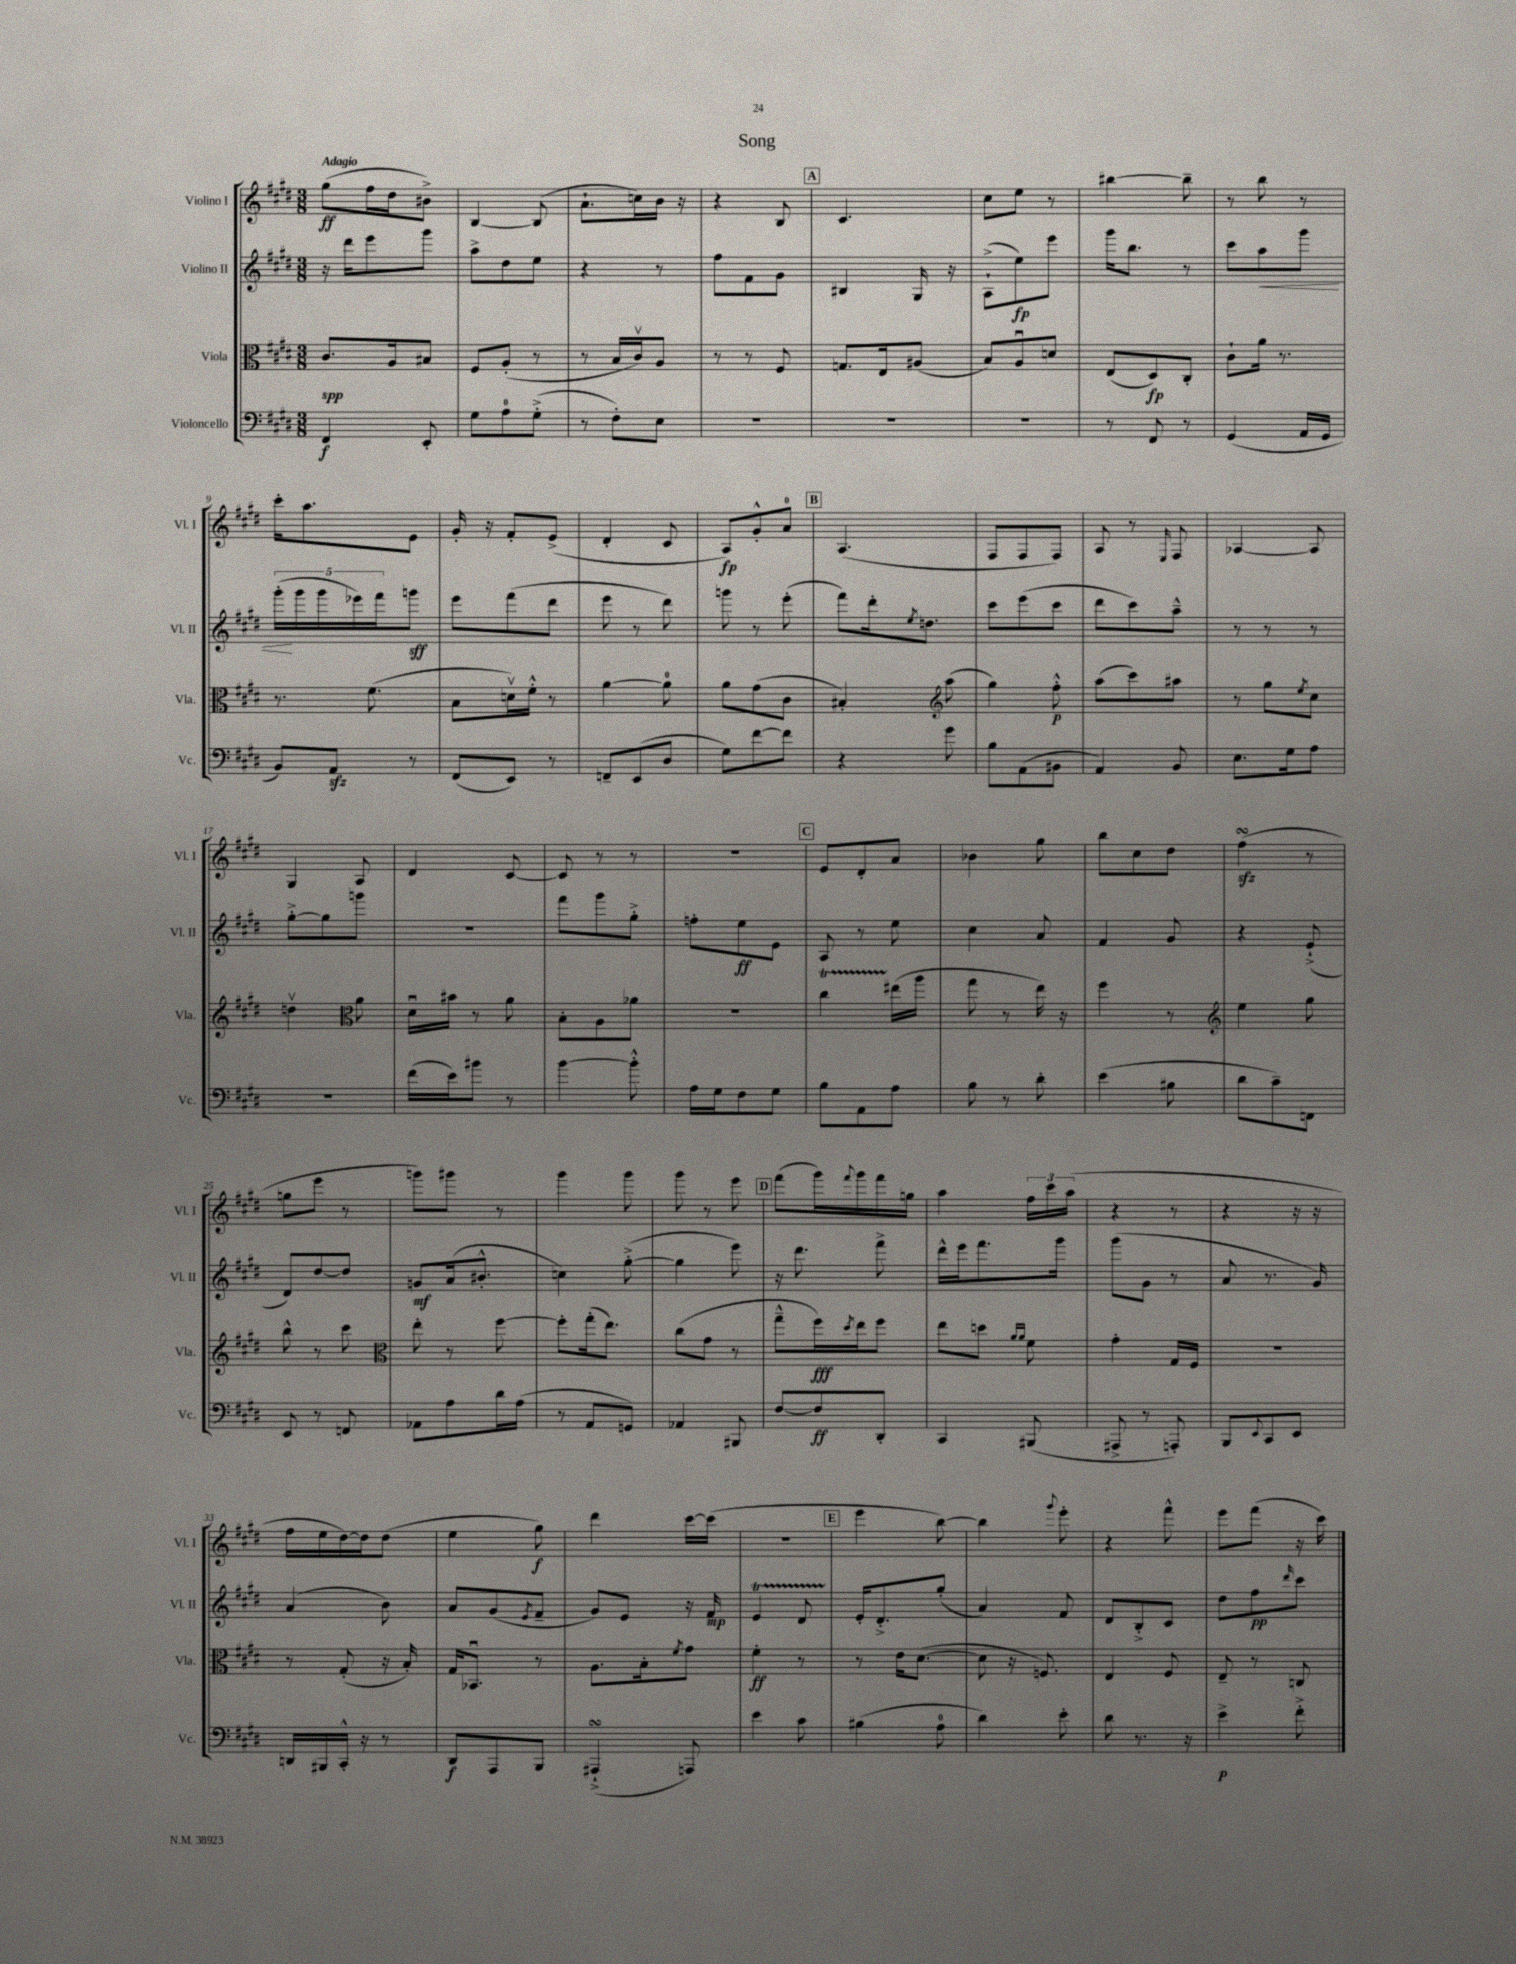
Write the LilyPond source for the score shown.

\header { title = "Song" }
<<
\new StaffGroup <<
\new Staff = "s0" \with { instrumentName = "Violino I" shortInstrumentName = "Vl. I" } {
    \clef treble \key e \major \numericTimeSignature \time 3/8 \tempo "Adagio"
    gis''8\ff( fis''16 dis''16 bis'8->) |
    b4~ b8( |
    a'8.-! c''16) b'16 r16 |
    r4 b8 |
    \mark \markup { \box "A" } cis'4. |
    cis''8 e''8 r8 |
    bis''4~ bis''8-- |
    r8 b''8 r8 |
    cis'''16-. a''8. e'8 |
    gis'16-. r16 fis'8-. e'8->( |
    dis'4-. cis'8 |
    a8\fp) gis'8-.-^ a'8-0 |
    \mark \markup { \box "B" } a4.( |
    fis8 fis8 fis8) |
    a8 r8 \grace { e16 } fis8 |
    aes4~ aes8 |
    gis4 a8 |
    dis'4 cis'8~ |
    cis'8 r8 r8 |
    R4. |
    \mark \markup { \box "C" } e'8 dis'8-. a'8 |
    bes'4 gis''8 |
    b''8 cis''8 dis''8 |
    fis''4\turn\sfz( r8 |
    g''8 e'''8 r8 |
    g'''8) gis'''8 r8 |
    gis'''4 gis'''8 |
    gis'''8 r8 e'''8 |
    \mark \markup { \box "D" } fis'''8( gis'''16) \appoggiatura { fis'''8 } gis'''16 fis'''16 g''16 |
    a''4 \tuplet 3/2 { fis''16 cis'''16 a''16( } |
    r4 r8 |
    r4 r16 r16 |
    fis''16 e''16 dis''16~) dis''16 dis''8( |
    e''4 gis''8\f) |
    dis'''4 cis'''16~ cis'''16( |
    R4. |
    \mark \markup { \box "E" } e'''4 b''8~) |
    b''4 \appoggiatura { gis'''8 } e'''8-. |
    r4 fis'''8-^ |
    e'''8 fis'''8( r16 cis'''16) \bar "|." |
}
\new Staff = "s1" \with { instrumentName = "Violino II" shortInstrumentName = "Vl. II" } {
    \clef treble \key e \major \numericTimeSignature \time 3/8
    r16 dis'''16 e'''8 gis'''8 |
    a''8-> dis''8 e''8 |
    r4 r8 |
    fis''8 fis'8 gis'8 |
    \mark \markup { \box "A" } bis4 gis16 r16 |
    a8-!->( e''8\fp) e'''8 |
    gis'''16 b''8. r8 |
    cis'''8 a''8\< gis'''8 |
    \tuplet 5/4 { gis'''16-.\!( gis'''16 gis'''16 ees'''16) fis'''16 } g'''8\sff |
    e'''8 fis'''8( dis'''8 |
    e'''8 r8 dis'''8) |
    g'''8 r8 e'''8-.( |
    \mark \markup { \box "B" } fis'''8) dis'''16-. \acciaccatura { e''8 } d''8. |
    cis'''8 e'''8( cis'''8 |
    dis'''8 cis'''8) a''8---^ |
    r8 r8 r8 |
    gis''8~-.-> gis''8 g'''8 |
    R4. |
    fis'''8 gis'''8 gis''8-.-> |
    f''8-. e''8\ff e'8 |
    \mark \markup { \box "C" } a8 r8 e''8 |
    cis''4 a'8 |
    fis'4 gis'8 |
    r4 e'8-!->( |
    dis'8) dis''8~ dis''8 |
    g'8\mf a'16( bis'8.-.-^ |
    c''4) gis''8~-.->( |
    gis''4 e'''8) |
    \mark \markup { \box "D" } r16 dis'''8. fis'''8-> |
    dis'''16-^ e'''16 fis'''8. gis'''16 |
    gis'''8( gis'8 r8 |
    a'8 r8. gis'16) |
    a'4( b'8) |
    a'8 gis'8( \acciaccatura { e'8 } fis'8-- |
    gis'8) e'8 r16 fis'16\mp |
    e'4\startTrillSpan dis'8 |
    \mark \markup { \box "E" } e'16-.\stopTrillSpan dis'8.-.-> gis''8-.( |
    a'4) fis'8 |
    dis'8 b8-.-> cis'8 |
    dis''8 fis''8\pp \grace { dis'''16 } cis'''8 \bar "|." |
}
\new Staff = "s2" \with { instrumentName = "Viola" shortInstrumentName = "Vla." } {
    \clef alto \key e \major \numericTimeSignature \time 3/8
    cis'8.\spp a16 bis8 |
    fis8 a8-.( r8 |
    r8 b16 cis'16\upbow) a8 |
    r8 r8 fis8 |
    \mark \markup { \box "A" } g8. e16 ais8( |
    b8) a8\downbow d'8 |
    e8( dis8\fp) cis8-. |
    cis'8-! a'16 r8. |
    r8. fis'8.( |
    b8 d'16\upbow) fis'16-.-^ r8 |
    a'4~ a'8-0 |
    a'8 gis'8( cis'8 |
    \mark \markup { \box "B" } bis4-.) \clef treble a''8( |
    gis''4) fis''8-.-^\p |
    a''8( cis'''8) ais''8 |
    r8 gis''8 \acciaccatura { e''8 } cis''8 |
    d''4\upbow \clef alto a'8 |
    dis'16\downbow bis'16 r8 a'8 |
    b8-. a8 aes'8 |
    R4. |
    \mark \markup { \box "C" } cis''4\startTrillSpan eis''16\stopTrillSpan( a''16 |
    gis''8 r8 e''16) r16 |
    fis''4 r8 |
    \clef treble e''4 gis''8 |
    b''8-^ r8 cis'''8 |
    \clef alto e''8-. r8 fis''8~ |
    fis''8-. gis''16-.( e''8.) |
    cis''8( gis'8 r8 |
    \mark \markup { \box "D" } gis''8---^ fis''16\fff) \acciaccatura { dis''8 } e''16 fis''8 |
    e''8 d''8 \grace { a'16 a'16 } fis'8 |
    gis'4-. gis16 fis16 |
    r4. |
    r8 gis8-.( r16 b16-.) |
    gis16 bes,8.\downbow r8 |
    a8. b16-. \acciaccatura { fis'8 } gis'8 |
    fis'4-.\ff r8 |
    \mark \markup { \box "E" } r8 e'16 dis'8.~( |
    dis'8 r16 f8.) |
    e4 fis8 |
    e8-- r8 c8 \bar "|." |
}
\new Staff = "s3" \with { instrumentName = "Violoncello" shortInstrumentName = "Vc." } {
    \clef bass \key e \major \numericTimeSignature \time 3/8
    fis,4\f e,8-. |
    gis8 a8-0 gis8-.->( |
    r8 fis8-.) e8 |
    R4. |
    \mark \markup { \box "A" } R4. |
    R4. |
    r8 fis,8 r8 |
    gis,4( a,16 gis,16 |
    b,8) a,8\sfz r8 |
    fis,8( e,8) r8 |
    f,8-- e,8( dis8 |
    gis8) fis'8~ fis'8 |
    \mark \markup { \box "B" } r4 gis'8 |
    b8 a,8( bis,8 |
    a,4) b,8 |
    e8. gis16 a8 |
    R4. |
    fis'16( e'16) bis'8 r8 |
    b'4~ b'8-.-^ |
    a16 gis16 fis8 gis8 |
    \mark \markup { \box "C" } b8 a,8 a8 |
    b8 r8 dis'8-. |
    e'4( bis8 |
    dis'8 cis'8--) f,8 |
    e,8 r8 f,8 |
    aes,8 a8 dis'16 a16( |
    r8 a,8 g,8) |
    aes,4 bis,,8 |
    \mark \markup { \box "D" } fis8~ fis8\ff dis,8-. |
    cis,4 bis,,8( |
    ais,,8-> r8 a,,8-.) |
    b,,8 \appoggiatura { e,8 } cis,8 e,8 |
    d,16 bis,,16 cis,16-.-^ r16 r8 |
    dis,8\f a,,8 b,,8 |
    ais,,4-!->\turn( a,,8) |
    e'4 cis'8 |
    \mark \markup { \box "E" } bis4( a8-0 |
    dis'4) e'8-. |
    dis'8 r8. r16 |
    e'4->\p fis'8-.-> \bar "|." |
}
>>
>>
